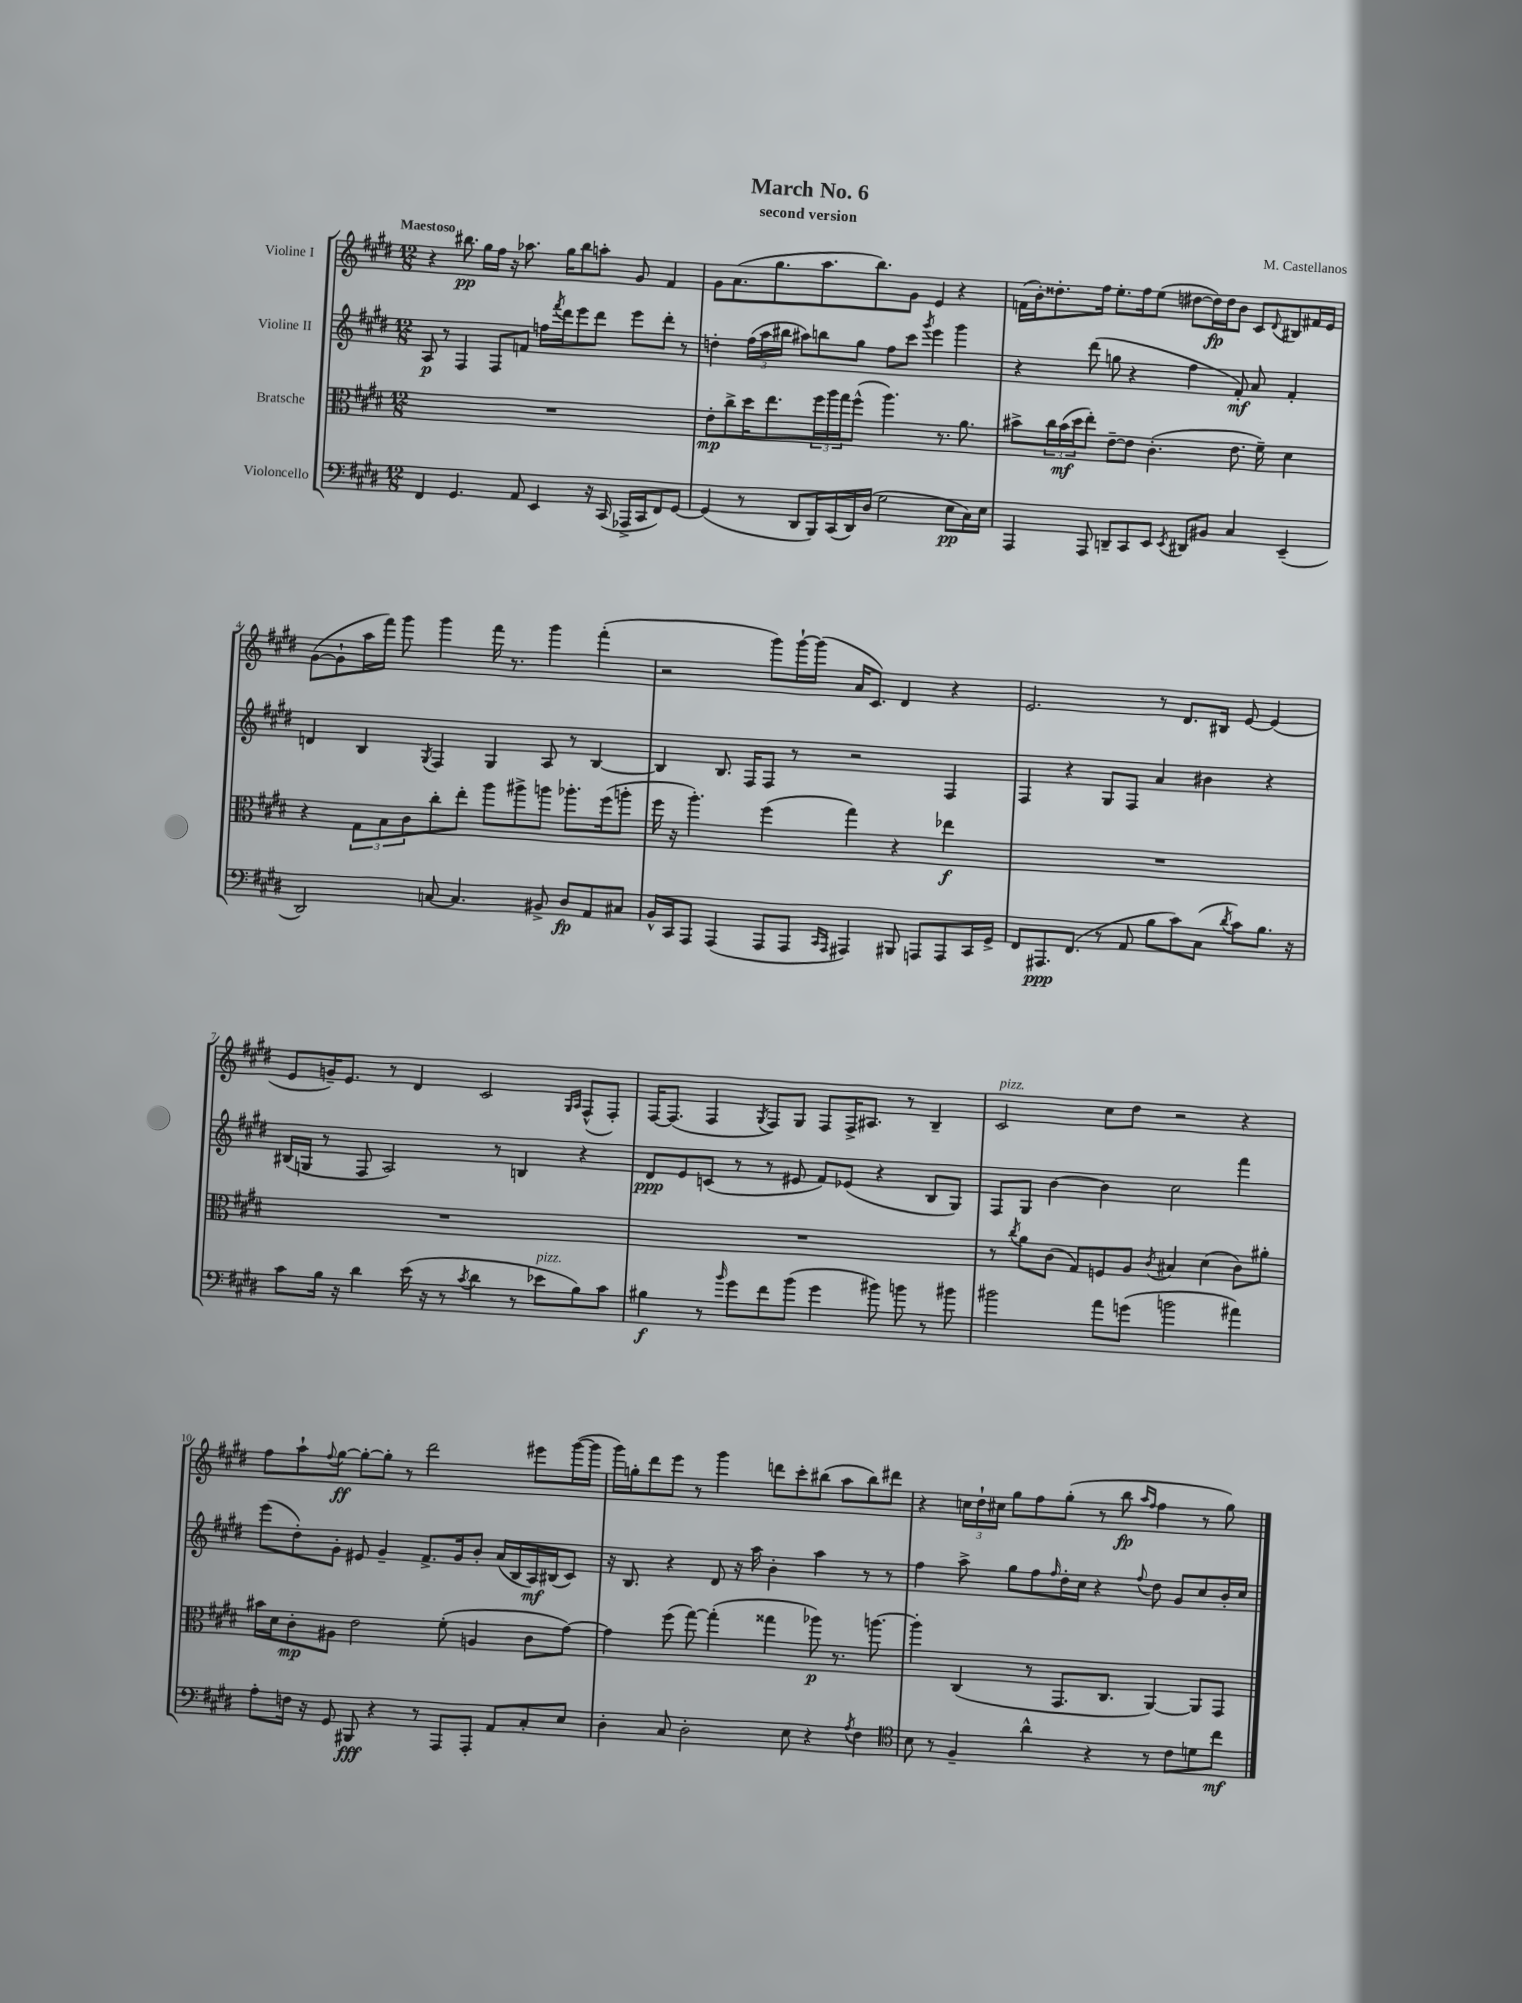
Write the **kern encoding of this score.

**kern	**dynam	**kern	**dynam	**kern	**dynam	**kern	**dynam
*part4	*part4	*part3	*part3	*part2	*part2	*part1	*part1
*staff4	*staff4	*staff3	*staff3	*staff2	*staff2	*staff1	*staff1
*I"Violoncello	*	*I"Bratsche	*	*I"Violine II	*	*I"Violine I	*
*clefF4	*	*clefC3	*	*clefG2	*	*clefG2	*
*k[f#c#g#d#]	*	*k[f#c#g#d#]	*	*k[f#c#g#d#]	*	*k[f#c#g#d#]	*
*M12/8	*	*M12/8	*	*M12/8	*	*M12/8	*
=1	=1	=1	=1	=1	=1	=1	=1
!	!	!	!	!	!	!LO:TX:a:B:t=Maestoso	!
4FF#/	.	1.r	.	8A/	p	4r	.
.	.	.	.	8r	.	.	.
4.GG#/	.	.	.	4F#/	.	8.bb#X\	pp
.	.	.	.	.	.	16gg#\LL	.
.	.	.	.	8F#/L	.	16ff#\JJ	.
.	.	.	.	.	.	16r	.
8AA/	.	.	.	8fn/J	.	8.aa-X\	.
4EE/	.	.	.	16ffn\LL	.	.	.
.	.	.	.	8qfff#/	.	.	.
.	.	.	.	16ddd#\J	.	16gg#\KL	.
.	.	.	.	8eee\	.	8bb#\	.
16r	.	.	.	8ddd#\J	.	8aan'\J	.
(16CC#/	.	.	.	.	.	.	.
16AAA-X^/LL	.	.	.	8eee\L	.	8g#/	.
16CC#/J	.	.	.	.	.	.	.
8FF#/)	.	.	.	8ddd#'\J	.	4f#/	.
[8GG#/J	.	.	.	8r	.	.	.
=2	=2	=2	=2	=2	=2	=2	=2
(4GG#/]	.	8e'\L	mp	4ddn'\	.	8g#\L	.
.	.	8cc#^\	.	.	.	(8.a\	.
8r	.	16dd#\K	.	(24ff#\LL	.	.	.
.	.	.	.	24aa\	.	.	.
.	.	8.ee\	.	.	.	8.gg#\	.
.	.	.	.	24bb#X\JJ	.	.	.
8DD#/L	.	.	.	8aa#X\L)	.	.	.
16BBB/L)	.	24ff#\L	.	8bbn\	.	8.aa\	.
.	.	24aa\	.	.	.	.	.
(16CC#/	.	.	.	.	.	.	.
.	.	24gg#\J	.	.	.	.	.
16DD#/)	.	(8ff#^^\J	.	8gg#\J	.	.	.
(16D#/JJ	.	.	.	.	.	8.bb\)	.
2G#\	.	4.aa\)	.	8ff#\L	.	.	.
.	.	.	.	8ccc#\J	.	8g#\J	.
.	.	.	.	8qggg#/	.	.	.
.	.	.	.	4eee\	.	4e/	.
.	.	8.r	.	.	.	.	.
8E\L	pp	.	.	4ggg#\	.	4r	.
.	.	8.a\	.	.	.	.	.
16C#\L)	.	.	.	.	.	.	.
16E\JJ	.	.	.	.	.	.	.
=3	=3	=3	=3	=3	=3	=3	=3
4AAA/	.	8b#X^\L	.	4r	.	(16fn\LL	.
.	.	.	.	.	.	16b'\J)	.
.	.	24cc#\L	.	.	.	8.dd##X'\	.
.	.	(24b#\	mf	.	.	.	.
.	.	24dd#\J	.	.	.	.	.
8AAA/	.	8ee'\J)	.	(8ddd#\	.	.	.
.	.	.	.	.	.	16ff#\Jk	.
8DDn~/L	.	[8e~\L	.	8ggn\	.	8.ee'\L	.
8CC#/	.	8e\J]	.	4r	.	.	.
.	.	.	.	.	.	16ff#\k	.
8EE/J	.	(4.c#'\	.	.	.	(8ee\J	.
8qEE/	.	.	.	.	.	.	.
8DD#X/L	.	.	.	4ff#\	.	[8dd#X\L	.
8BB#X/J	.	.	.	.	.	16dd#\L])	fp
.	.	.	.	.	.	16dd#\J	.
4C#/	.	8.e\	.	8f#'/)	mf	8b\J	.
.	.	.	.	8a/	.	8c#/L	.
.	.	16f#~\)	.	.	.	.	.
.	.	.	.	.	.	8qqd#/	.
(4EE~/	.	4d#\	.	4f#'/	.	8B#X/	.
.	.	.	.	.	.	16f#X/L	.
.	.	.	.	.	.	16e/JJ	.
!!LO:LB:g=z
=4	=4	=4	=4	=4	=4	=4	=4
2DD#/)	.	4r	.	4dn/	.	([8g#\L	.
.	.	.	.	.	.	8g#`\]	.
.	.	12G#\L	.	4B/	.	16aa\L	.
.	.	.	.	.	.	16fff#\JJ)	.
.	.	12B\	.	.	.	.	.
.	.	.	.	.	.	8ggg#\	.
.	.	12c#\	.	.	.	.	.
.	.	.	.	8qG#/	.	.	.
[8Cn/	.	8cc#'\	.	4F#/	.	4ggg#\	.
4.C/]	.	8ee'\J	.	.	.	.	.
.	.	8aa\L	.	4G#/	.	16fff#\	.
.	.	.	.	.	.	8.r	.
.	.	8aa#X^\	.	.	.	.	.
8BB#X^/	.	8aan\J	.	8A/	.	4ggg#\	.
8D#/L	fp	8.aa-X'\L	.	8r	.	.	.
8AA/	.	.	.	[4B/	.	(4fff#'\	.
.	.	(16ff#\k	.	.	.	.	.
8C#X/J	.	8aan'\J	.	.	.	.	.
=5	=5	=5	=5	=5	=5	=5	=5
16BB^^/LL	.	16ff#\	.	4B/]	.	2r	.
16CC#/J	.	16r	.	.	.	.	.
8AAA/J	.	4.aa'\)	.	.	.	.	.
(4AAA/	.	.	.	8.B/	.	.	.
.	.	.	.	16F#/KL	.	.	.
8AAA/L	.	(4ff#\	.	8F#/J	.	8ggg#\L)	.
8AAA/J	.	.	.	8r	.	[16ggg#`\L	.
.	.	.	.	.	.	(16ggg#\JJ]	.
16qqCC#/LL	.	.	.	.	.	.	.
16qqAAA/JJ	.	.	.	.	.	.	.
4AAA#X/)	.	4gg#\)	.	2r	.	16a/KL	.
.	.	.	.	.	.	8.c#/J)	.
8BBB#X/	.	4r	.	.	.	4d#/	.
8AAAn/L	.	.	.	.	.	.	.
8AAA/	.	4ee-X\	f	4F#/	.	4r	.
16CC#/L	.	.	.	.	.	.	.
16GG#^/JJ	.	.	.	.	.	.	.
=6	=6	=6	=6	=6	=6	=6	=6
8FF#/L	.	1.r	.	4F#/	.	2.e/	.
8.AAA#X/	ppp	.	.	.	.	.	.
.	.	.	.	4r	.	.	.
(8.FF#/J	.	.	.	.	.	.	.
8r	.	.	.	8G#/L	.	.	.
8AA/	.	.	.	8F#/J	.	.	.
8B\L	.	.	.	4a/	.	8r	.
8c#\)	.	.	.	.	.	8.d#/L	.
(8C#\J	.	.	.	4b#X\	.	.	.
.	.	.	.	.	.	16B#X/Jk	.
8qd#/	.	.	.	.	.	.	.
8c#\L)	.	.	.	.	.	[8e/	.
8.B\J	.	.	.	4r	.	(4e/]	.
16r	.	.	.	.	.	.	.
!!LO:LB:g=z
=7	=7	=7	=7	=7	=7	=7	=7
8c#\L	.	1.r	.	(16B#X/LL	.	8e/L	.
.	.	.	.	16Gn/JJ	.	.	.
16B\Jk	.	.	.	8r	.	16gn~/K)	.
16r	.	.	.	.	.	8.e/J	.
4d#\	.	.	.	8F#/	.	.	.
.	.	.	.	2A/)	.	8r	.
(16e\	.	.	.	.	.	4d#/	.
16r	.	.	.	.	.	.	.
8r	.	.	.	.	.	.	.
8qc#/	.	.	.	.	.	.	.
4d#\	.	.	.	.	.	2c#/	.
.	.	.	.	8r	.	.	.
8r	.	.	.	4Bn/	.	.	.
!LO:TX:a:i:t=pizz.	!	!	!	!	!	!	!
8e-X\L	.	.	.	.	.	.	.
.	.	.	.	.	.	16qqG#/LL	.
.	.	.	.	.	.	16qqA/JJ	.
8B\)	.	.	.	4r	.	(8F#^^/L	.
8c#\J	.	.	.	.	.	8F#'/J)	.
=8	=8	=8	=8	=8	=8	=8	=8
4B#X\	f	1.r	.	8d#/L	ppp	[16F#/KL	.
.	.	.	.	.	.	(8.F#/J]	.
.	.	.	.	8e/	.	.	.
8r	.	.	.	(8cn/J	.	4F#/	.
16qqb/	.	.	.	.	.	.	.
8g#\L	.	.	.	8r	.	.	.
.	.	.	.	.	.	8qG#/	.
8f#\	.	.	.	8r	.	8F#/L)	.
(8b\J	.	.	.	8e#X/	.	8G#/J	.
4g#\	.	.	.	8f#/L)	.	8F#/L	.
.	.	.	.	(8e-X/J	.	16F#^/K	.
.	.	.	.	.	.	8.A#X/J	.
8b#X\)	.	.	.	4r	.	.	.
8bn\	.	.	.	.	.	8r	.
8r	.	.	.	8B/L	.	4B~/	.
8b#X\	.	.	.	8G#/J)	.	.	.
=9	=9	=9	=9	=9	=9	=9	=9
!	!	!	!	!	!	!LO:TX:a:i:t=pizz.	!
2b#X\	.	8r	.	8F#/L	.	2c#/	.
.	.	8qcc#/	.	.	.	.	.
.	.	8a\L	.	8G#/J	.	.	.
.	.	(8c#\J	.	[4b\	.	.	.
.	.	8G#/L)	.	.	.	.	.
8a\L	.	8Fn/	.	4b\]	.	8cc#\L	.
(8gn\J	.	8A/J	.	.	.	8dd#\J	.
.	.	8qc#/	.	.	.	.	.
2bn\	.	4B#X/	.	2cc#\	.	2r	.
.	.	(4d#\	.	.	.	.	.
4a#X\)	.	8c#\L)	.	4fff#\	.	4r	.
.	.	8a#X'\J	.	.	.	.	.
!!LO:LB:g=z
=10	=10	=10	=10	=10	=10	=10	=10
8A'\L	.	16b#X\LL	.	(8eee\L	.	8ff#\L	.
.	.	16d#\J	.	.	.	.	.
16Fn\Jk	.	8c#'\	mp	8dd#'\)	.	8aa`\	.
16r	.	.	.	.	.	.	.
.	.	.	.	.	.	8qqff#/	.
8GG#/	.	8A#X\J	.	8g#'\J	.	[8gg#\J	ff
8BBB#X/	fff	2e\	.	8e#X/	.	8gg#'\L_	.
4r	.	.	.	4g#~/	.	8gg#'\J]	.
.	.	.	.	.	.	8r	.
8r	.	.	.	8.f#^/L	.	2ddd#\	.
8AAA/L	.	(8f#'\	.	.	.	.	.
.	.	.	.	16g#/k	.	.	.
8AAA'/J	.	4An/	.	8b'/J	.	.	.
8AA/L	.	.	.	(16a/LL	.	.	.
.	.	.	.	16B/	.	.	.
8C#'/	.	8c#\L	.	16A/)	mf	8eee#X\L	.
.	.	.	.	(16B#X/J	.	.	.
8E/J	.	[8g#\J)	.	8c#/J)	.	([16ggg#\L	.
.	.	.	.	.	.	16ggg#\JJ]	.
=11	=11	=11	=11	=11	=11	=11	=11
4D#'\	.	4g#\]	.	16r	.	16ggg#\LL)	.
.	.	.	.	8.B/	.	16ggn'\J	.
.	.	.	.	.	.	8ddd#\	.
8C#/	.	(8ff#\	.	4r	.	8eee\J	.
2D#'\	.	[8gg#\)	.	.	.	8r	.
.	.	(4gg#'\]	.	8d#/	.	4ggg#\	.
.	.	.	.	16r	.	.	.
.	.	.	.	16aa\	.	.	.
.	.	4gg##X\	.	4b'\	.	8dddn\L	.
8E\	.	.	.	.	.	8ccc#'\	.
4r	.	8aa-X\)	p	4aa\	.	(8bb#X\J	.
.	.	8.r	.	.	.	8aa\L	.
8qA/	.	.	.	.	.	.	.
4F#\	.	.	.	8r	.	8bb#\)	.
.	.	[8.aan\	.	.	.	.	.
.	.	.	.	8r	.	8ddd#X\J	.
=12	=12	=12	=12	=12	=12	=12	=12
*clefC4	*	*	*	*	*	*	*
8B\	.	4aa'\]	.	4ff#\	.	4r	.
8r	.	.	.	.	.	.	.
4F#~/	.	(4C#/	.	8aa^\	.	24ccn\LL	.
.	.	.	.	.	.	24dd#`\	.
.	.	.	.	.	.	24cc#X\JJ	.
.	.	.	.	8gg#\L	.	8gg#\L	.
4a^^\	.	8r	.	8ff#\	.	8ff#\	.
.	.	.	.	16qqff#/	.	.	.
.	.	8.GG#/L	.	16dd#'\L	.	(8gg#'\J	.
.	.	.	.	16cc#\JJ	.	.	.
4r	.	.	.	4r	.	8r	.
.	.	8.C#/J	.	.	.	.	.
.	.	.	.	.	.	8bb\	fp
.	.	.	.	.	.	16qqaa/LL	.
.	.	.	.	8qqff#/	.	16qqff#/JJ	.
8r	.	[4AA/)	.	8dd#\	.	4ff#\	.
8c#\L	.	.	.	8g#/L	.	.	.
8dn\	.	8AA/L]	.	8cc#/	.	8r	.
8cc#\J	mf	8GG#/J	.	16b'/L	.	8gg#\)	.
.	.	.	.	16cc#/JJ	.	.	.
==	==	==	==	==	==	==	==
*-	*-	*-	*-	*-	*-	*-	*-
